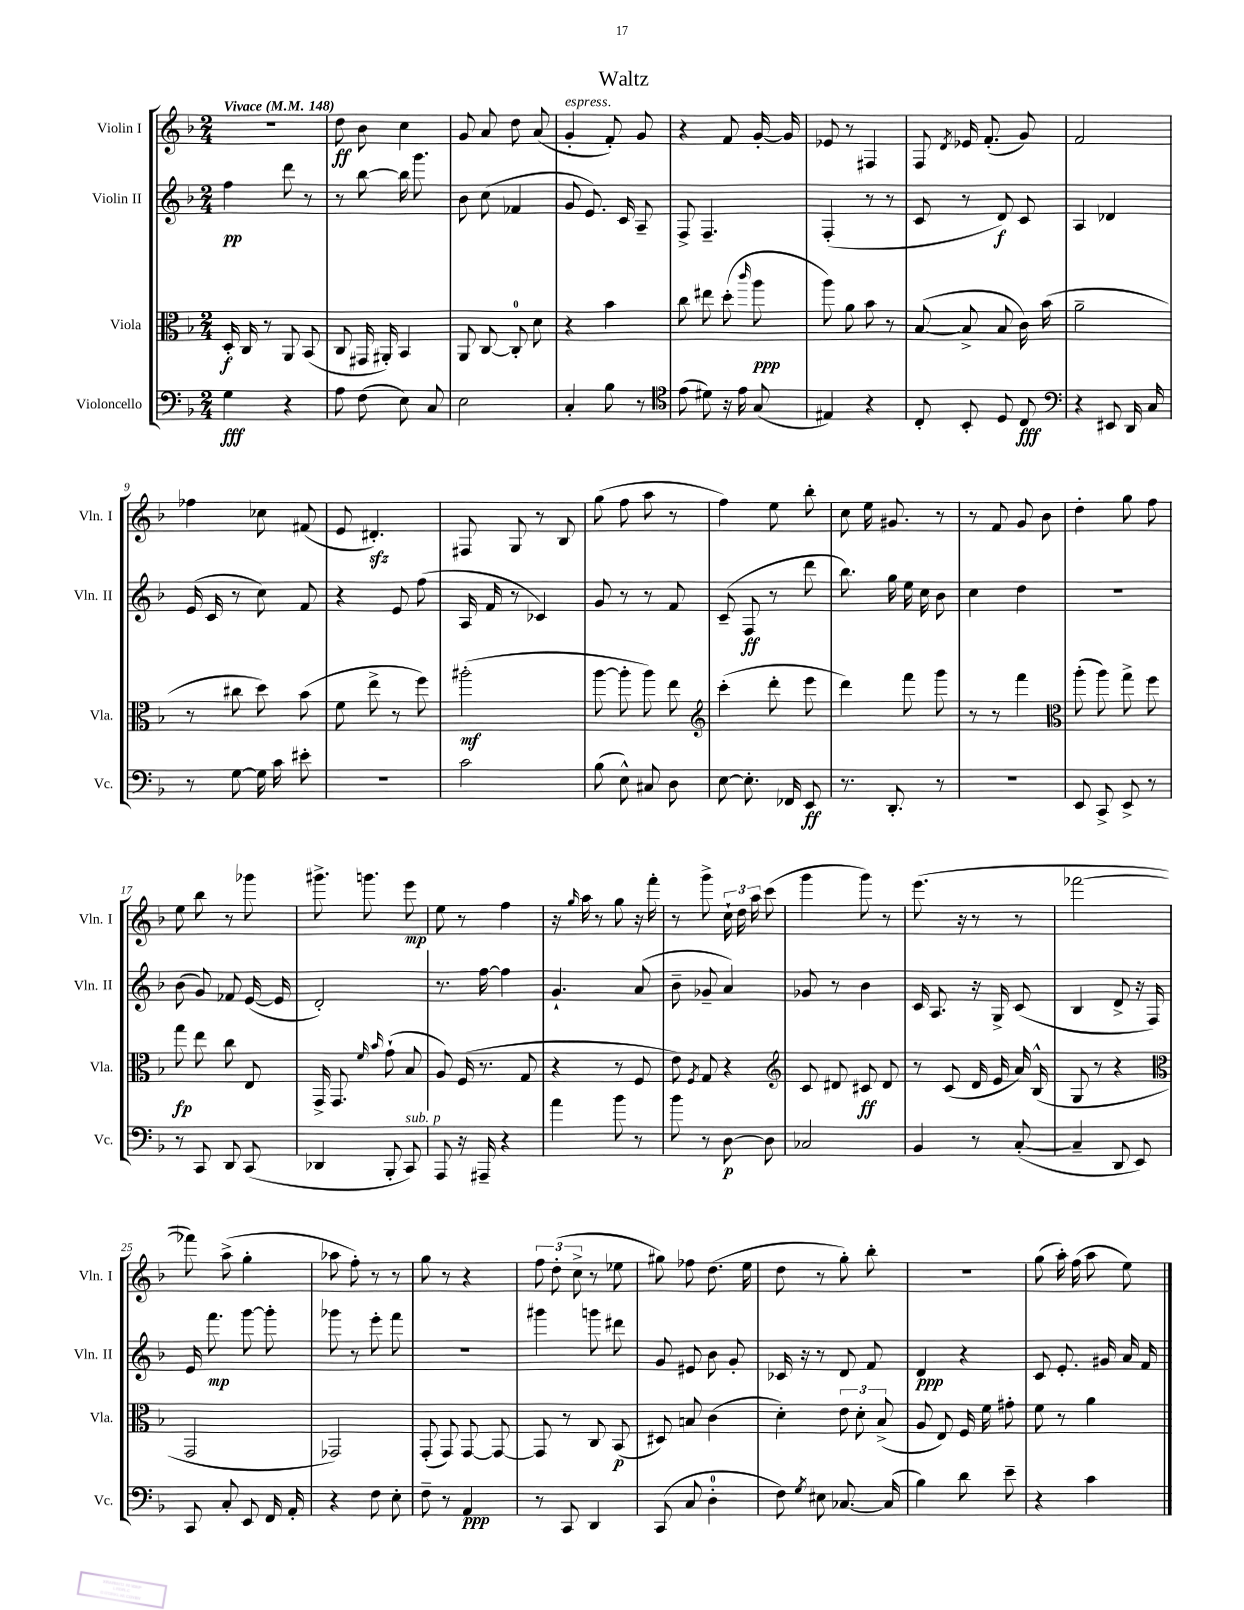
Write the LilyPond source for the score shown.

\header { title = "Waltz" }
<<
\new StaffGroup <<
\new Staff = "s0" \with { instrumentName = "Violin I" shortInstrumentName = "Vln. I" } {
    \clef treble \key f \major \numericTimeSignature \time 2/4 \tempo "Vivace" 4 = 148
    \autoBeamOff r2 |
    d''8\ff bes'8 c''4 |
    g'8 a'8 d''8 a'8( |
    g'4-.^\markup { \italic "espress." } f'8-.) g'8 |
    r4 f'8 g'16~-. g'16 |
    ees'8 r8 fis4 |
    f8 \acciaccatura { d'8 } ees'16 f'8.-.( g'8) |
    f'2 |
    fes''4 ces''8 fis'8( |
    e'8 dis'4.-.\sfz) |
    fis8 g8 r8 bes8 |
    g''8( f''8 a''8 r8 |
    f''4) e''8 bes''8-. |
    c''8 e''16 gis'8. r8 |
    r8 f'8 g'8 bes'8 |
    d''4-. g''8 f''8 |
    e''8 bes''8 r8 ges'''8 |
    gis'''8.-> g'''8. e'''8\mp |
    e''8 r8 f''4 |
    r16 \grace { g''16 } a''16 r8 g''8 r16 f'''16-. |
    r8 g'''8-> \tuplet 3/2 { c''16-! d''16 a''16 } c'''8( |
    g'''4 g'''8) r8 |
    e'''8.( r16 r8 r8 |
    fes'''2~ |
    fes'''8) a''8->( g''4-. |
    aes''8 f''8-.) r8 r8 |
    g''8 r8 r4 |
    \tuplet 3/2 { f''8 d''8-.( c''8-> } r8 ees''8 |
    gis''8) fes''8 d''8.( e''16 |
    d''8 r8 g''8-.) bes''8-. |
    r2 |
    g''8( a''16-.) f''16( a''8 e''8) \bar "|." |
}
\new Staff = "s1" \with { instrumentName = "Violin II" shortInstrumentName = "Vln. II" } {
    \clef treble \key f \major \numericTimeSignature \time 2/4
    \autoBeamOff f''4\pp d'''8 r8 |
    r8 bes''8~ bes''16 g'''8. |
    bes'8 c''8( fes'4 |
    g'8 e'8.) c'16 a8-- |
    f8-> f4.-- |
    f4-.( r8 r8 |
    c'8 r8 d'8\f) c'8 |
    a4 des'4 |
    e'16( c'16 r8 c''8) f'8 |
    r4 e'8 f''8( |
    a16 f'16 r8 ces'4) |
    g'8 r8 r8 f'8 |
    c'8--( f8\ff r8 d'''8 |
    bes''8.) g''16 e''16 c''16 bes'8 |
    c''4 d''4 |
    r2 |
    bes'8( g'8) fes'8 e'16~( e'16 |
    d'2-.) |
    r8. f''16~ f''4 |
    g'4.-! a'8( |
    bes'8-- ges'8-- a'4) |
    ges'8 r8 bes'4 |
    c'16 a8. r16 g16-> c'8( |
    bes4 d'8-> r16 f16) |
    e'16 f'''8.\mp g'''8~ g'''8-. |
    ges'''8 r8 e'''8-. f'''8 |
    R2 |
    gis'''4 g'''8 dis'''8 |
    g'8 eis'8 bes'8 g'8-. |
    ces'16 r16 r8 d'8 f'8 |
    d'4\ppp r4 |
    c'8 e'8.-. gis'16 a'16 f'16 \bar "|." |
}
\new Staff = "s2" \with { instrumentName = "Viola" shortInstrumentName = "Vla." } {
    \clef alto \key f \major \numericTimeSignature \time 2/4
    \autoBeamOff d16-.\f c16 r8 a,8 bes,8( |
    c8 gis,16 ais,16-.) bes,4 |
    a,8 c8~ c8-0-. d'8 |
    r4 bes'4 |
    c''8 eis''8 d''8-.( \grace { c'''16 } a''8\ppp |
    a''8) a'8 bes'8 r8 |
    bes8~( bes8-> bes8 c'16) bes'16( |
    a'2-- |
    r8 cis''8 d''8) bes'8( |
    f'8 e''8-> r8 f''8) |
    ais''2-.\mf( |
    a''8~ a''8-. a''8) e''8 |
    \clef treble c'''4-.( d'''8-. e'''8 |
    d'''4) f'''8 g'''8 |
    r8 r8 f'''4 |
    \clef alto a''8-.( a''8) g''8-> f''8 |
    g''8\fp e''8 c''8 e8 |
    g,16-> g,8. \grace { f'16 bes'16 } g'8-!( bes8 |
    a8) f16( r8. g8 |
    r4 r8 f8 |
    e'8) \acciaccatura { f8 } g8 r4 |
    \clef treble c'8 dis'8 cis'8\ff dis'8 |
    r8 c'8( d'16 e'16 a'16) bes16-^( |
    g8 r8 r4 |
    \clef alto g,2 |
    ges,2) |
    g,8-.( g,8) g,8~ g,8~ |
    g,8 r8 c8 bes,8\p( |
    dis8) b8 c'4( |
    d'4-.) \tuplet 3/2 { e'8 d'8-. bes8->( } |
    a8 e8) f16 f'16 gis'8-. |
    f'8 r8 a'4 \bar "|." |
}
\new Staff = "s3" \with { instrumentName = "Violoncello" shortInstrumentName = "Vc." } {
    \clef bass \key f \major \numericTimeSignature \time 2/4
    \autoBeamOff g4\fff r4 |
    a8 f8( e8) c8 |
    e2 |
    c4-. bes8 r8 |
    \clef tenor e'8( dis'8) r16 e'16 g8( |
    eis4) r4 |
    c8-. bes,8-. d8 c8\fff |
    \clef bass r4 eis,8 d,16 c16 |
    r8 g8~ g16 c'16 eis'8-. |
    r2 |
    c'2 |
    bes8( e8-^) cis8 d8 |
    e8~ e8.-. fes,16 e,8\ff |
    r8. d,8.-. r8 |
    R2 |
    e,8 c,8-> e,8-> r8 |
    r8 c,8 d,8 c,8( |
    des,4 bes,,8-. c,8^\markup { \italic "sub. p" }) |
    a,,8 r16 ais,,16-- r4 |
    a'4 bes'8 r8 |
    bes'8 r8 d8~\p d8 |
    ces2 |
    bes,4 r8 c8~-.( |
    c4-- d,8 e,8) |
    c,8 c8-. e,8 f,16 a,16-. |
    r4 f8 e8-. |
    f8-- r8 a,4\ppp |
    r8 c,8 d,4 |
    c,8( c8 d4-0-. |
    f8) \acciaccatura { g8 } eis8 ces8.~ ces16( |
    bes4) d'8 e'8-- |
    r4 c'4 \bar "|." |
}
>>
>>
